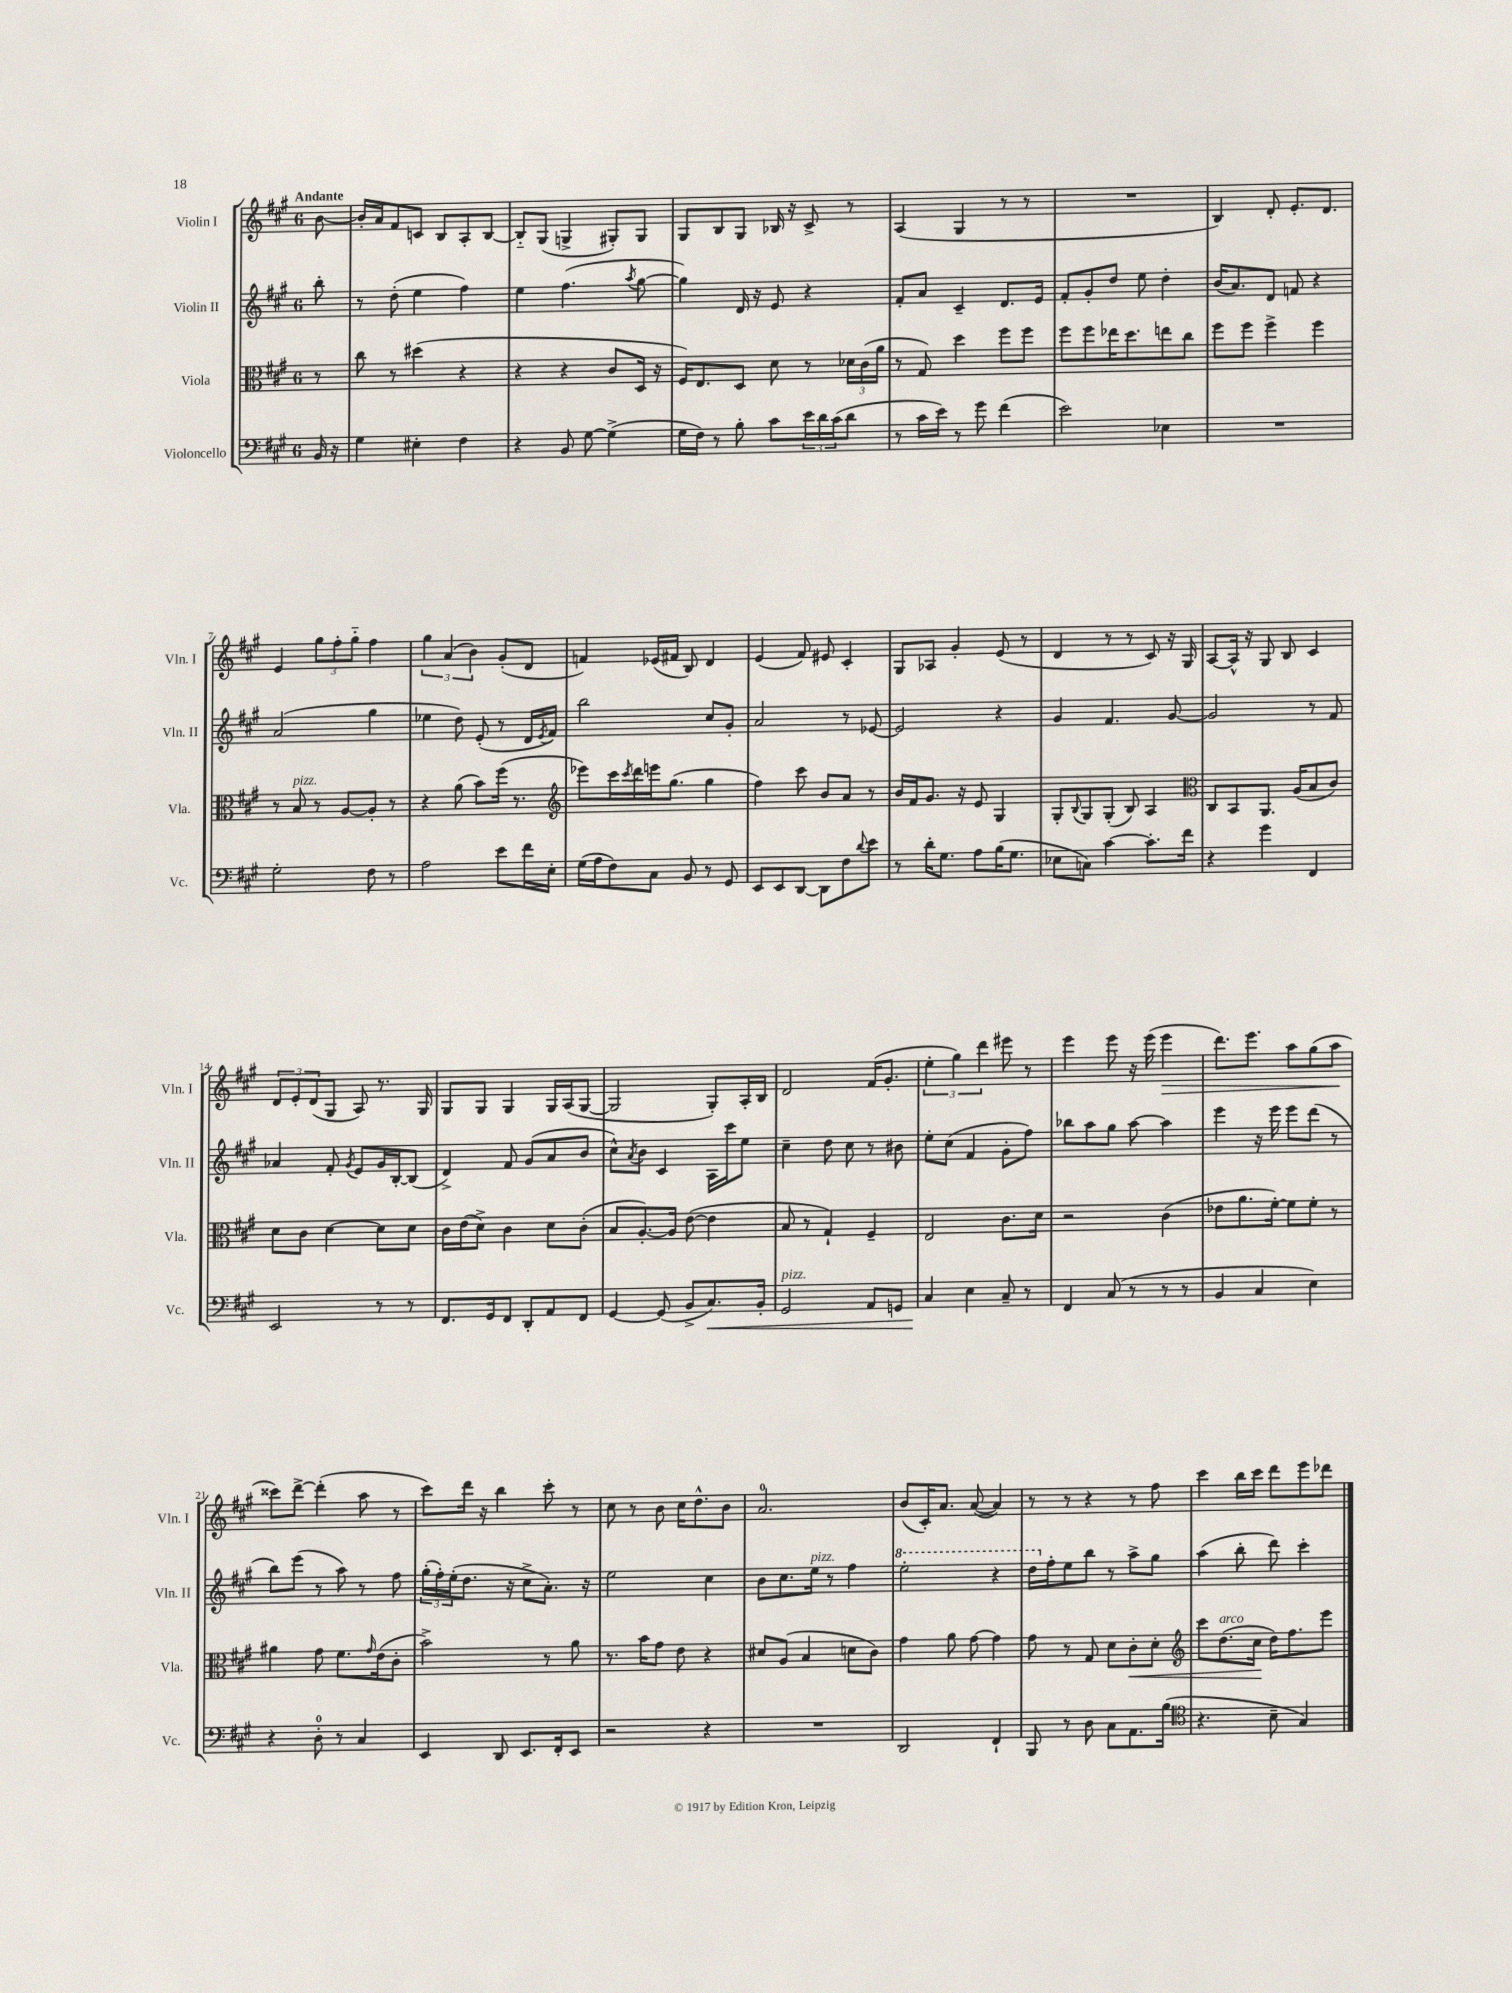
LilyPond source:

<<
\new StaffGroup <<
\new Staff = "s0" \with { instrumentName = "Violin I" shortInstrumentName = "Vln. I" } {
    \clef treble \key a \major \once \override Staff.TimeSignature.style = #'single-digit \time 6/8 \partial 8 \tempo "Andante"
    b'8~ |
    b'16-. a'16 fis'8 c'8 b8 a8-. b8~ |
    b8-_ gis8( g4-> gis8-.) gis8 |
    gis8 b8 gis8 bes16 r16 cis'8-> r8 |
    a4( gis4 r8 r8 |
    R2. |
    b4) d'8-. e'8.-. d'8. |
    e'4 \tuplet 3/2 { gis''8 fis''8-. gis''8-_ } fis''4 |
    \tuplet 3/2 { gis''4 a'4( b'4) } gis'8-.( d'8 |
    f'4) ees'16( fis'16 b8) d'4 |
    e'4( fis'8) eis'8 cis'4-. |
    gis8 aes8 gis'4-. e'8( r8 |
    d'4 r8 r8 cis'8) r16 gis16 |
    a8~ a16-^ r16 gis8 b8 cis'4 |
    \tuplet 3/2 { d'8 e'8-. d'8( } gis8 a8) r8. gis16 |
    gis8 gis8 gis4 gis16 a16( gis8~ |
    gis2 gis8-.) a16-. b16 |
    d'2 fis'16( gis'8.-. |
    \tuplet 3/2 { e''4-. gis''4) d'''4 } eis'''8 r8 |
    e'''4 e'''8 r16 e'''16( e'''4\> |
    d'''8.) e'''8. a''8 gis''8( a''8\! |
    cisis'''8) d'''8~-> d'''4-.( a''8 r8 |
    cis'''8) d'''16 r16 b''4 cis'''8-. r8 |
    cis''8 r8 b'8 cis''16 d''8.-^ b'8 |
    a'2.-0 |
    b'8( cis'16-.) a'8. a'8~( a'4) |
    r8 r8 r4 r8 fis''8 |
    cis'''4 b''16 cis'''16 d'''8 e'''8 des'''8 \bar "|." |
}
\new Staff = "s1" \with { instrumentName = "Violin II" shortInstrumentName = "Vln. II" } {
    \clef treble \key a \major \once \override Staff.TimeSignature.style = #'single-digit \time 6/8 \partial 8
    b''8-. |
    r8 d''8-.( e''4 fis''4) |
    e''4 fis''4.( \acciaccatura { a''8 } gis''8~ |
    gis''4) d'16 r16 e'8 r4 |
    fis'8-. a'8 cis'4-- d'8. e'16 |
    fis'8-. gis'8-. d''8 e''8 d''4-. |
    b'16( a'8.) d'8 f'8 r4 |
    a'2( gis''4 |
    ees''4 d''8) e'8-.( r8 d'16 \acciaccatura { e'8 } fis'16) |
    b''2 cis''8 gis'8-. |
    a'2 r8 ees'8~ |
    ees'2 r4 |
    gis'4 fis'4. gis'8~ |
    gis'2 r8 fis'8 |
    aes'4 fis'8-. \acciaccatura { gis'8 } e'8 gis'16 b16~-. b8( |
    d'4->) fis'8 gis'8( a'8 b'8 |
    cis''8-^) \acciaccatura { a'8 } b'8 cis'4 a16 cis'''16 e''8 |
    cis''4-- d''8 cis''8 r8 bis'8 |
    e''8-. cis''8( fis'4 gis'8-. fis''8) |
    bes''8 a''8 gis''8 a''8~ a''4 |
    e'''4 r16 e'''16 e'''8 d'''8( r8 |
    b''8) e'''8( r8 a''8) r8 fis''8 |
    \tuplet 3/2 { gis''16-.( fis''16-.) e''16-.( } d''8. r16 cis''8-> a'8.-.) r16 |
    e''2 cis''4 |
    b'8 cis''8. e''16^\markup { \italic "pizz." } r8 fis''4 |
    \ottava #1 e'''2-. r4 |
    d'''16 \ottava #0 fis''16-. e''8 b''8 r8 a''8-> gis''8 |
    a''4( b''8-. d'''8) cis'''4-. \bar "|." |
}
\new Staff = "s2" \with { instrumentName = "Viola" shortInstrumentName = "Vla." } {
    \clef alto \key a \major \once \override Staff.TimeSignature.style = #'single-digit \time 6/8 \partial 8
    r8 |
    cis''8 r8 dis''4( r4 |
    r4 r4 cis'8 d16 r16 |
    fis16) e8. d8 d'8 r8 \tuplet 3/2 { des'16 cis'16( a'16 } |
    r8 gis8) d''4 fis''8 fis''8 |
    fis''8 fis''8 ees''16 d''8. e''8 cis''8 |
    fis''8 fis''8 fis''4-> fis''4 |
    r8 b8^\markup { \italic "pizz." } r8 a8~ a8-. r8 |
    r4 a'8( b'8) fis''16( r8. |
    \clef treble ees'''8) cis'''16 \acciaccatura { cis'''8 } d'''16 e'''16 gis''8.( gis''4 |
    fis''4) cis'''8 b'8 a'8 r8 |
    b'16 fis'16 gis'8. r16 e'8 gis4 |
    gis8-. \appoggiatura { b8 } gis8 gis8-.( b8) a4 |
    \clef alto cis8 b,8 a,8. a16( b8 cis'8) |
    d'8 cis'8 d'4~ d'8 d'8 |
    cis'16 e'16( d'8->) cis'4 d'8 cis'8-.( |
    b8 a8.~-.) a16 e'8~( e'4 |
    b8 r8 gis4-!) fis4-- |
    e2 cis'8. d'16 |
    r2 cis'4( |
    ees'8 a'8. fis'16~-.) fis'8 fis'8-. r8 |
    ais'4 gis'8 fis'8. \grace { gis'16 } e'16( cis'8-. |
    b'2->) r8 a'8 |
    r8. b'16 gis'8 e'8 r4 |
    dis'8 a8( b4 d'8 cis'8) |
    gis'4 a'8 gis'8~ gis'4 |
    gis'8 r8 gis8 d'8 cis'8-.\< d'8-. |
    \clef treble cis'''8 d''8.^\markup { \italic "arco" }( cis''16\! d''16) fis''8. e'''8 \bar "|." |
}
\new Staff = "s3" \with { instrumentName = "Violoncello" shortInstrumentName = "Vc." } {
    \clef bass \key a \major \once \override Staff.TimeSignature.style = #'single-digit \time 6/8 \partial 8
    b,16 r16 |
    gis4 eis4-. fis4 |
    r4 b,8 gis8~ gis4->( |
    gis16 fis16) r8 b8-. cis'8 \tuplet 3/2 { e'16 d'16 cis'16( } d'8 |
    r8 cis'16 e'16) r8 gis'8 fis'4( |
    e'2) ees4 |
    R2. |
    gis2-. fis8 r8 |
    a2 e'8 fis'16 e16-. |
    gis16( a16 fis8) cis8 b,8 r8 gis,8 |
    e,8 e,8 d,8~ d,8 fis8 \appoggiatura { d'8 } e'8 |
    r8 d'16-. gis8. a8 b16( gis8. |
    ees8 c8) cis'4~ cis'8.-. fis'16 |
    r4 gis'4 fis,4 |
    e,2 r8 r8 |
    fis,8. gis,16 fis,8 d,8-. a,8 fis,8 |
    gis,4~ gis,8( b,8-> cis8.\<) b,16-. |
    gis,2^\markup { \italic "pizz." } a,8 g,8 |
    cis4\! e4 cis8-- r8 |
    fis,4 cis8( r8 r8 r8 |
    b,4 cis4 e4) |
    r4 d8-0-. r8 cis4 |
    e,4 d,8 e,8. fis,16-. e,8 |
    r2 r4 |
    R2. |
    d,2 fis,4-! |
    b,,8 r8 d8 cis8 a,8. b16( |
    \clef tenor r4. b8-- gis4) \bar "|." |
}
>>
>>
